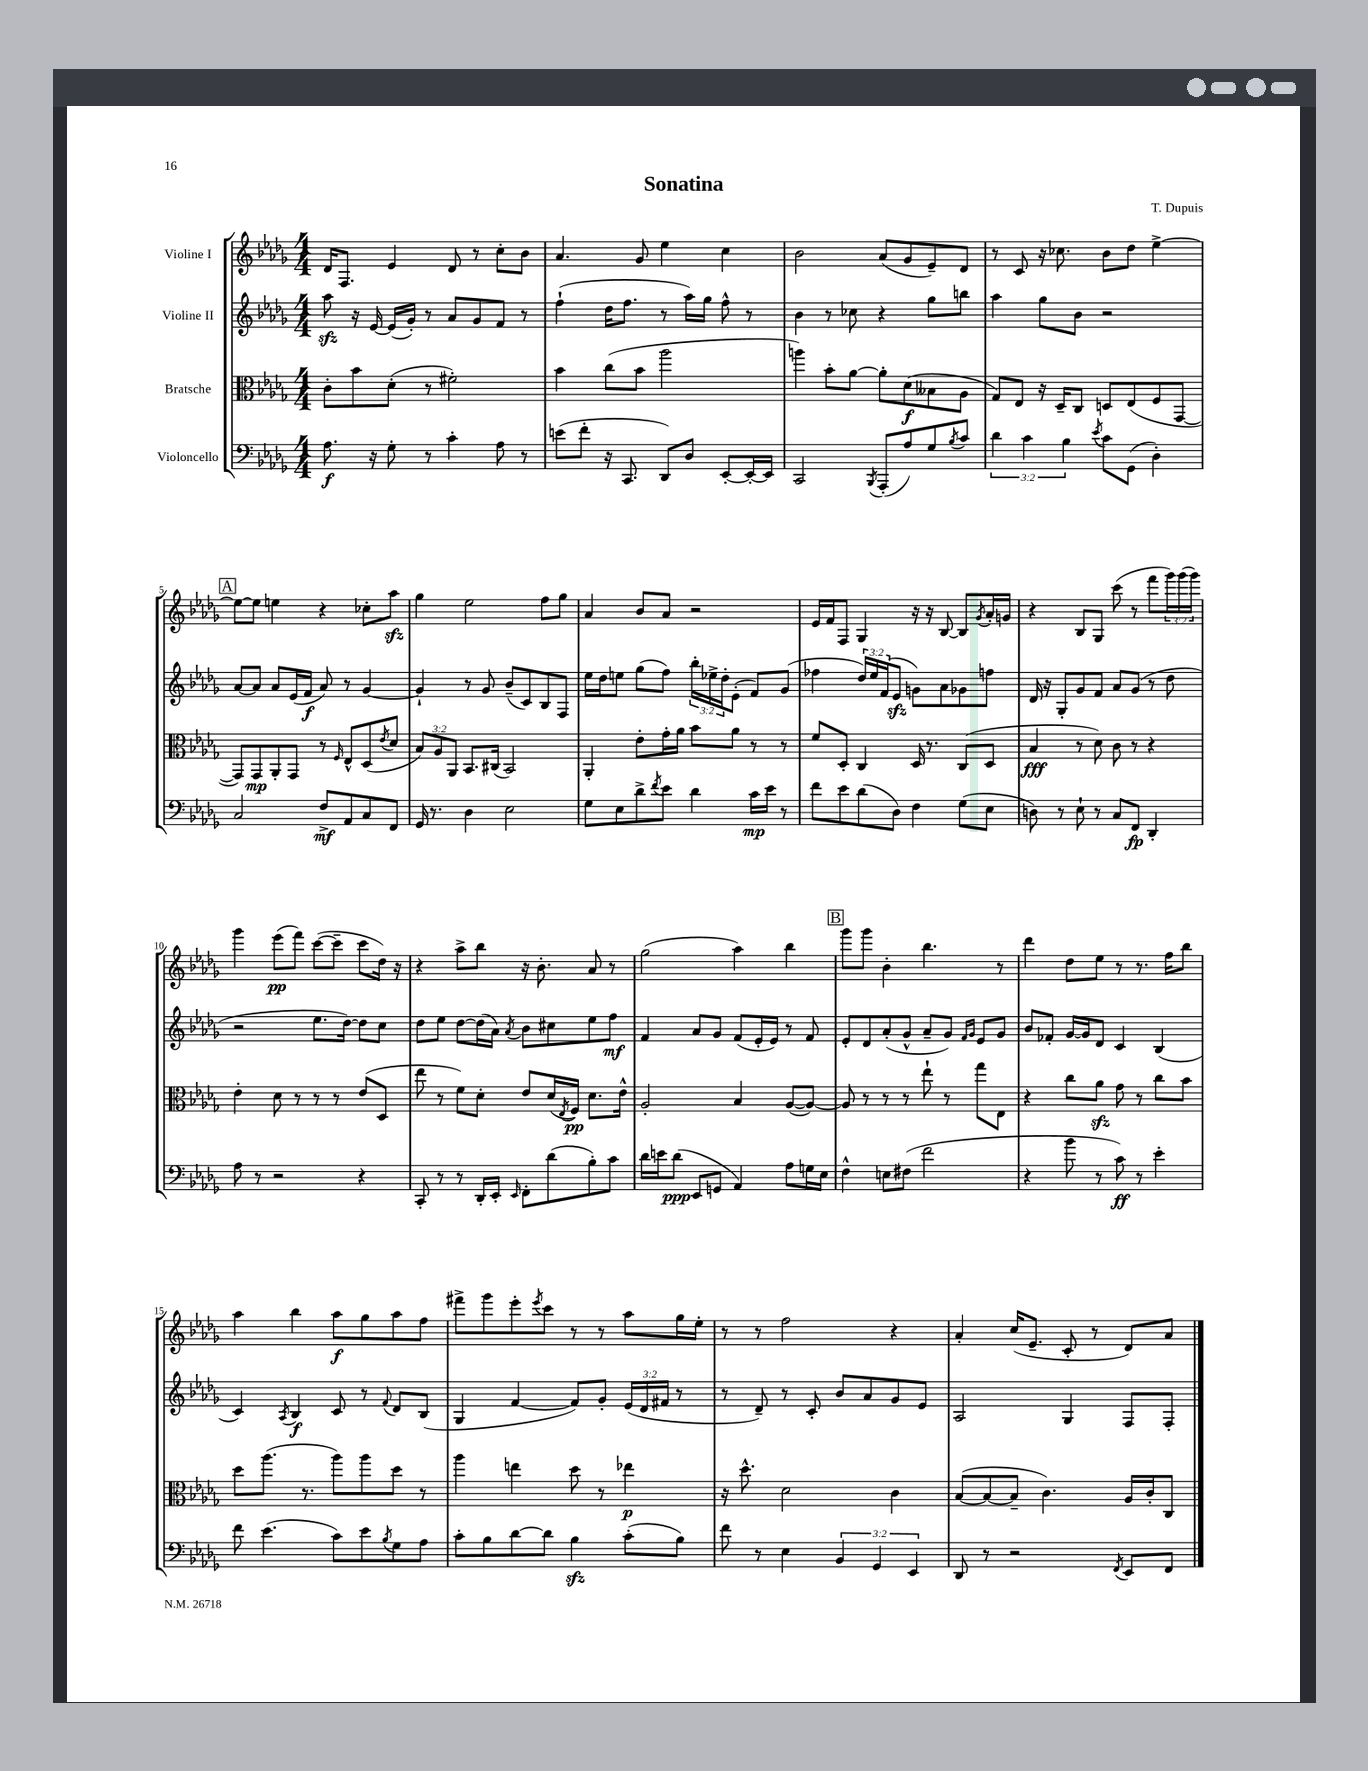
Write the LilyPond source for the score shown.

\header { title = "Sonatina" composer = "T. Dupuis" }
<<
\new StaffGroup <<
\new Staff = "s0" \with { instrumentName = "Violine I" } {
    \clef treble \key des \major \numericTimeSignature \time 4/4 \override Staff.TupletNumber.text = #tuplet-number::calc-fraction-text
    des'16 f8. ees'4 des'8 r8 c''8-. bes'8 |
    aes'4. ges'8 ees''4 c''4 |
    bes'2 aes'8( ges'8 ees'8--) des'8 |
    r8 c'8 r16 ces''8. bes'8 des''8 ees''4~-> |
    \mark \markup { \box "A" } ees''8~ ees''8 e''4 r4 ces''8-. aes''8\sfz |
    ges''4 ees''2 f''8 ges''8 |
    aes'4 bes'8 aes'8 r2 |
    ees'16 f'16 f8 ges4 r16 r16 bes8~ bes8 \acciaccatura { ges'8 } aes'16-. g'16 |
    r4 bes8 ges8 c'''8( r8 f'''8 \tuplet 3/2 { ges'''16) ges'''16( ges'''16) } |
    ges'''4 ees'''8\pp( f'''8) c'''8~( c'''8-- c'''8 des''16) r16 |
    r4 aes''8-> bes''8 r16 bes'8.-. aes'8 r8 |
    ges''2( aes''4) bes''4 |
    \mark \markup { \box "B" } ges'''8 ges'''8 bes'4-. bes''4. r8 |
    des'''4 des''8 ees''8 r8 r8. f''16 bes''8 |
    aes''4 bes''4 aes''8\f ges''8 aes''8 f''8 |
    fis'''8-> ges'''8 ees'''8-. \acciaccatura { ees'''8 } c'''8 r8 r8 aes''8 ges''16 ees''16-. |
    r8 r8 f''2 r4 |
    aes'4-. c''16( ees'8.-- c'8-. r8 des'8) aes'8 \bar "|." |
}
\new Staff = "s1" \with { instrumentName = "Violine II" } {
    \clef treble \key des \major \numericTimeSignature \time 4/4 \override Staff.TupletNumber.text = #tuplet-number::calc-fraction-text
    aes''8\sfz r16 ees'16~ ees'16( ges'16-.) r8 aes'8 ges'8 f'8 r8 |
    f''4-!( des''16 f''8. r8 aes''16) ges''16 f''8-^ r8 |
    bes'4 r8 ces''8 r4 ges''8 b''8 |
    aes''4 ges''8 bes'8 r2 |
    \mark \markup { \box "A" } aes'8~ aes'8 aes'8 ees'16( f'16\f aes'8) r8 ges'4~ |
    ges'4-! r8 ges'8 bes'8--( c'8) bes8 f8 |
    ees''16 des''16 e''8 ges''8( f''8) \tuplet 3/2 { bes''16-. ees''16-> des''16-. } ees'8-.( f'8) ges'8( |
    fes''4 \tuplet 3/2 { des''16) ees''16 f'16( } ees'8\sfz g'8) aes'8 ges'8 f''8 |
    des'16 r16 ges8-. ges'8 f'8 aes'8 ges'8( r8 des''8 |
    r2 ees''8. des''16~) des''8 c''8 |
    des''8 ees''8 des''8~ des''16( aes'16) \acciaccatura { aes'8 } bes'8 cis''8 ees''8 f''8\mf |
    f'4 aes'8 ges'8 f'8( ees'16-. ees'16) r8 f'8 |
    \mark \markup { \box "B" } ees'8-. des'8 aes'8-.( ges'8-^ aes'8-- ges'8) \grace { f'16 ges'16 } ees'8 ges'8 |
    bes'8 fes'8-. ges'16~ ges'16 des'8 c'4 bes4( |
    c'4) \acciaccatura { aes8 } bes4\f c'8 r8 \appoggiatura { f'8 } des'8 bes8( |
    ges4 f'4~ f'8) ges'8-. \tuplet 3/2 { ees'16( des'16 fis'16 } r8 |
    r8 des'8--) r8 c'8-. bes'8 aes'8 ges'8 ees'8 |
    aes2 ges4 f8 f8-. \bar "|." |
}
\new Staff = "s2" \with { instrumentName = "Bratsche" } {
    \clef alto \key des \major \numericTimeSignature \time 4/4 \override Staff.TupletNumber.text = #tuplet-number::calc-fraction-text
    c'8-. bes'8 des'8-.( r8 fis'2-.) |
    bes'4 c''8( bes'8 aes''2 |
    a''4) bes'8-. aes'8~ aes'8-. des'8\f( beses8 aes8 |
    ges8) ees8 r16 des16-- c8 d8 ees8( f8 ges,8~ |
    \mark \markup { \box "A" } ges,8) ges,8\mp aes,8-. ges,8 r8 \grace { f16 } ees8-^ des8( \acciaccatura { ees'8 } des'8 |
    \tuplet 3/2 { bes8) aes8 aes,8 } bes,8. cis16( bes,2) |
    aes,4-. ees'8-. ges'16-. aes'16 bes'8 aes'8 r8 r8 |
    f'8 des8-. c4 des16 r8. c8( des8 |
    bes4\fff r8 des'8) c'8 r8 r4 |
    ees'4-. des'8 r8 r8 r8 ees'8( des8 |
    ees''8 r8 f'8) des'8-. ees'8 des'16( \acciaccatura { ees8 } f16\pp) des'8. ees'16-^ |
    aes2-. bes4 aes8~( aes8~) |
    \mark \markup { \box "B" } aes8 r8 r8 r8 ees''8-! r8 ges''8 ees8 |
    r4 c''8 aes'8\sfz ges'8 r8 c''8 bes'8 |
    des''8 aes''8.( r8. aes''8) aes''8 des''8 r8 |
    aes''4 e''4 des''8 r8 ees''4\p |
    r16 des''8.-^ des'2 c'4 |
    bes8~( bes8~ bes8-- c'4.) aes16 c'16-. c8 \bar "|." |
}
\new Staff = "s3" \with { instrumentName = "Violoncello" } {
    \clef bass \key des \major \numericTimeSignature \time 4/4 \override Staff.TupletNumber.text = #tuplet-number::calc-fraction-text
    aes8.\f r16 ges8-. r8 c'4-. aes8 r8 |
    e'8( f'8-. r16 c,8. des,8) des8 ees,8~-. ees,16~-. ees,16 |
    c,2 \acciaccatura { bes,,8 } aes,,8-.( aes8) ges8 \acciaccatura { bes8 } c'8 |
    \tuplet 3/2 { des'4 c'4 bes4 } \acciaccatura { ees'8 } c'8 ges,8( des4-.) |
    \mark \markup { \box "A" } c2 f8->\mf aes,8 c8 f,8 |
    ges,16 r8. des4 ees2 |
    ges8 ees8 des'8-> \acciaccatura { f'8 } ees'8 des'4 c'16\mp ees'16 r8 |
    f'8 ees'8 des'8( des8) f4 ges8( ees8 |
    d8) r8 ees8-! r8 c8 f,8\fp des,4-. |
    aes8 r8 r2 r4 |
    c,8-. r8 r8 des,16-. ees,16-. \grace { ees,16 } f,8-. des'8( bes8-.) c'8 |
    des'16 e'16 des'8\ppp( ees,8 g,8 aes,4) aes8 g16 ees16 |
    \mark \markup { \box "B" } f4-^ e8 fis8( f'2 |
    r4 bes'8 r8 c'8\ff) r8 ees'4-. |
    f'8 ees'4.( c'8) ees'8 \acciaccatura { bes8 } ges8 aes8 |
    c'8-. bes8 des'8~ des'8 bes4\sfz c'8-.( bes8) |
    f'8 r8 ees4 \tuplet 3/2 { bes,4 ges,4 ees,4 } |
    des,8 r8 r2 \acciaccatura { f,8 } ees,8 f,8 \bar "|." |
}
>>
>>
